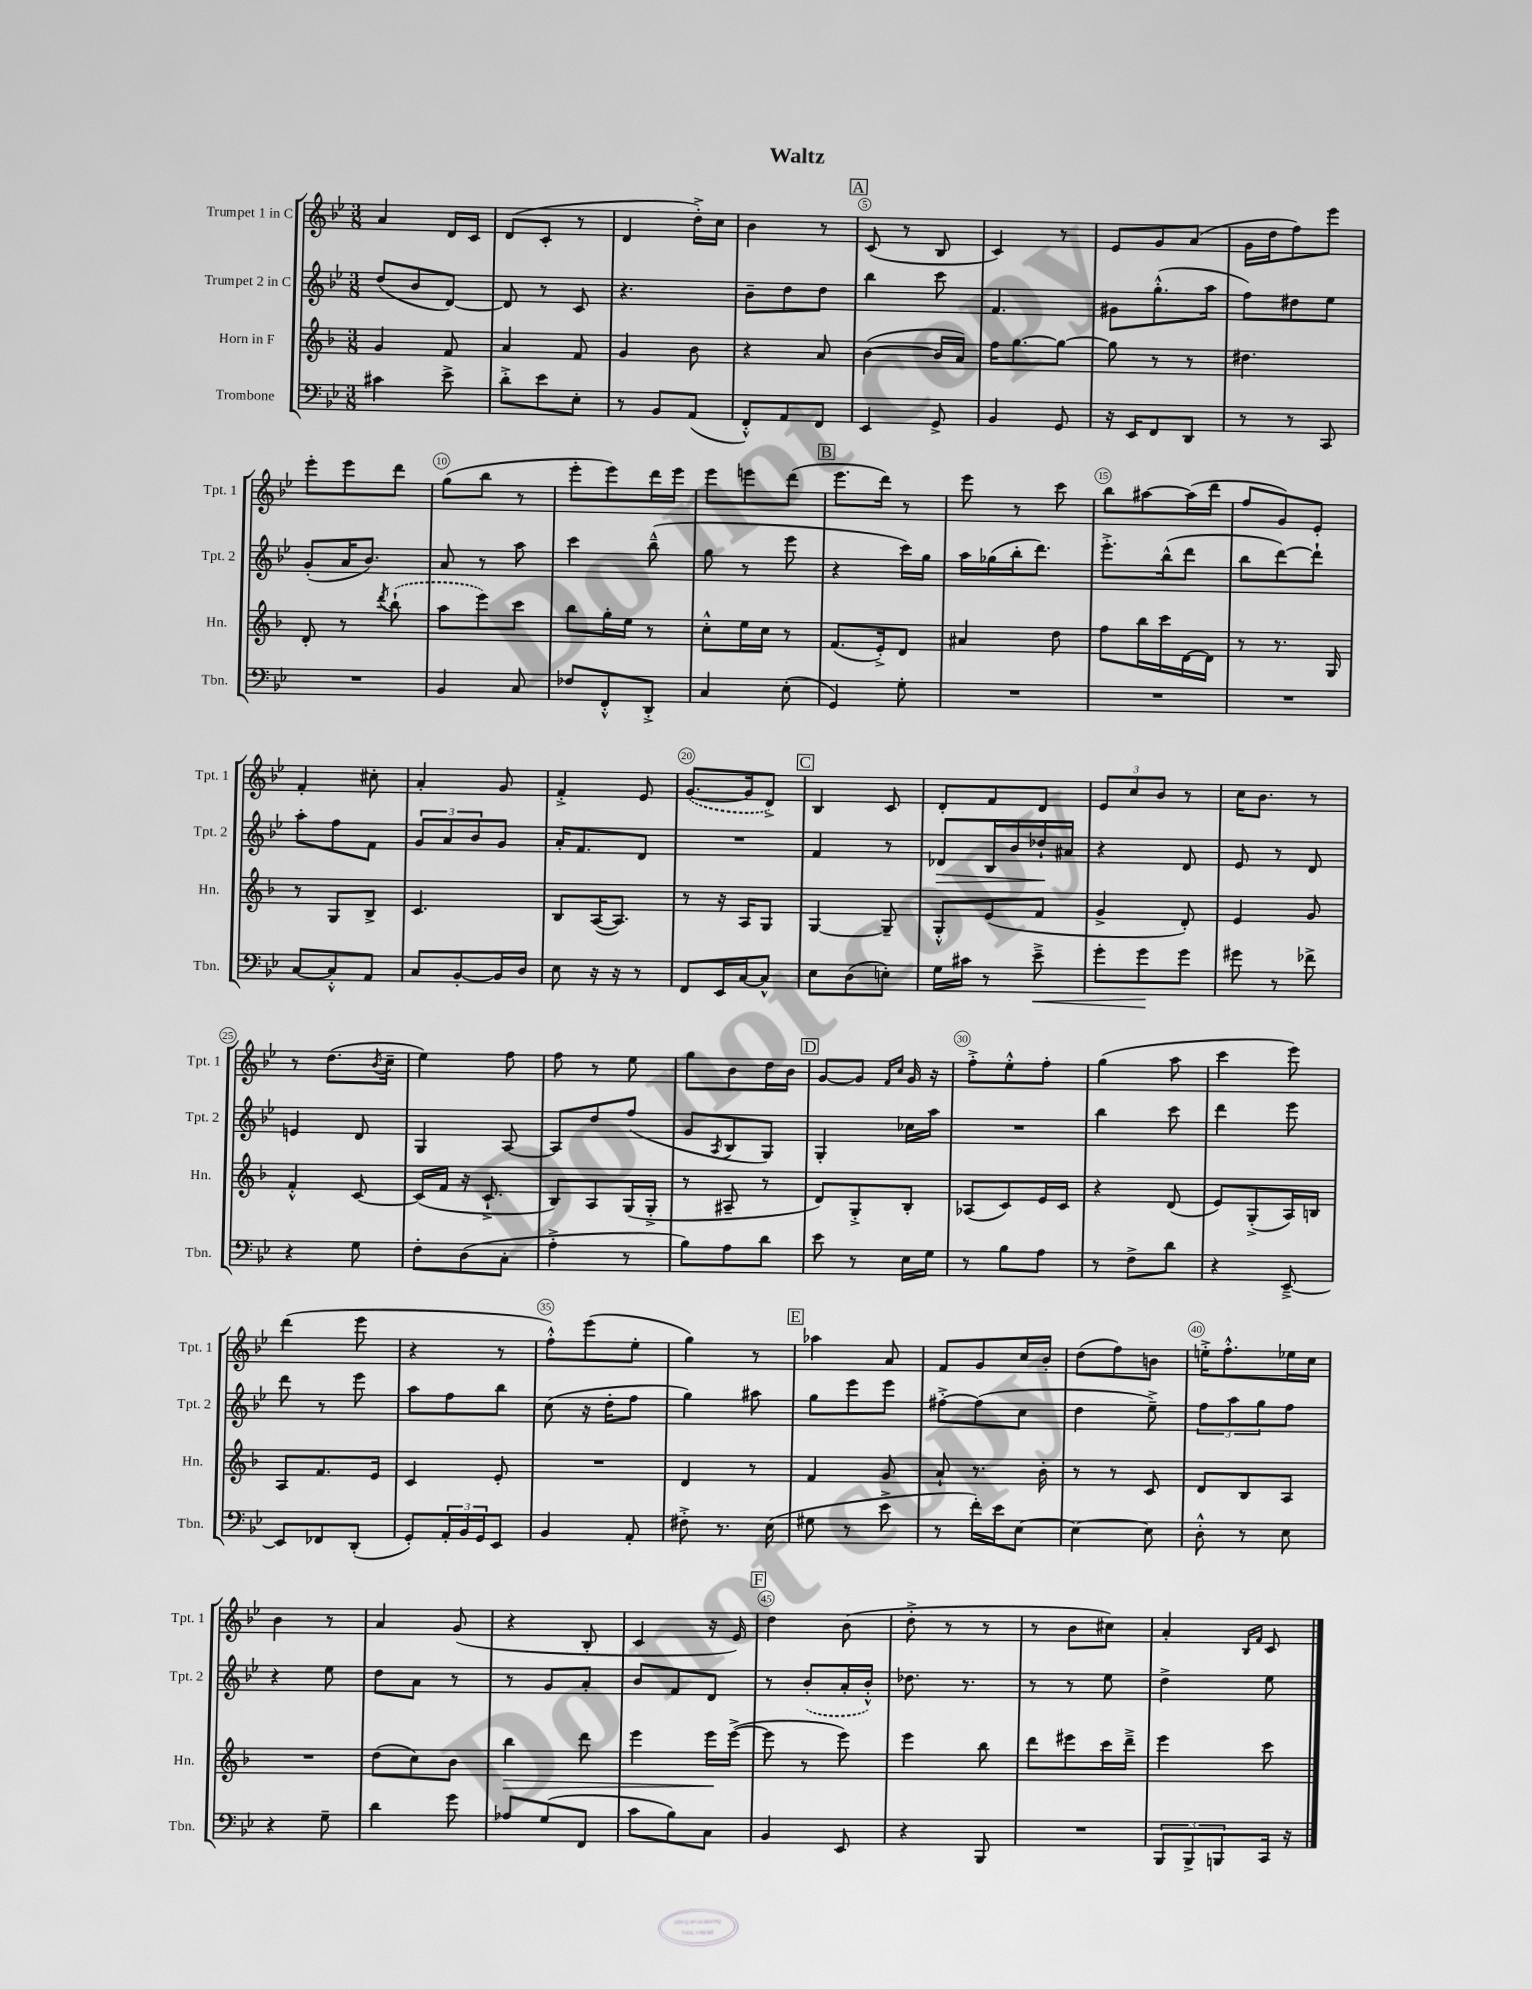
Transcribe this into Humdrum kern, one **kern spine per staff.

**kern	**dynam	**kern	**dynam	**kern	**dynam	**kern
*part4	*part4	*part3	*part3	*part2	*part2	*part1
*staff4	*staff4	*staff3	*staff3	*staff2	*staff2	*staff1
*I"Trombone	*	*I"Horn in F	*	*I"Trumpet 2 in C	*	*I"Trumpet 1 in C
*I'Tbn.	*	*I'Hn.	*	*I'Tpt. 2	*	*I'Tpt. 1
*clefF4	*	*clefG2	*	*clefG2	*	*clefG2
*k[b-e-]	*	*k[b-]	*	*k[b-e-]	*	*k[b-e-]
*M3/8	*	*M3/8	*	*M3/8	*	*M3/8
=1	=1	=1	=1	=1	=1	=1
4c#X\	.	4g/	.	(8dd/L	.	4a/
.	.	.	.	8b-/	.	.
8e-^\	.	8f/	.	[8d/J)	.	16d/LL
.	.	.	.	.	.	16c/JJ
=2	=2	=2	=2	=2	=2	=2
8d'^\L	.	4a/	.	8d/]	.	(8d/L
8e-\	.	.	.	8r	.	8c'/J
8E-'\J	.	8f/	.	8c/	.	8r
=3	=3	=3	=3	=3	=3	=3
8r	.	4g/	.	4.r	.	4d/
8BB-/L	.	.	.	.	.	.
(8AA/J	.	8b-\	.	.	.	16dd'^\LL)
.	.	.	.	.	.	16cc\JJ
=4	=4	=4	=4	=4	=4	=4
8FF'^^/L)	.	4r	.	8b-~\L	.	4b-\
8AA/	.	.	.	8dd\	.	.
8FF/J	.	8a/	.	8dd\J	.	8r
!!LO:REH:place=s1:t=A
=5	=5	=5	=5	=5	=5	=5
4EE-/	.	([4b-\	.	4bb-\	.	(8c/
.	.	.	.	.	.	8r
8GG^/	.	16b-/LL]	.	8ccc\	.	8B-/
.	.	16a/JJ)	.	.	.	.
=6	=6	=6	=6	=6	=6	=6
4BB-/	.	16ff\KL	.	4.f/	.	4c/)
.	.	[8.gg\	.	.	.	.
8GG/	.	8gg\J_	.	.	.	8r
=7	=7	=7	=7	=7	=7	=7
16r	.	8gg\]	.	8g#X\L	.	8e-/L
16EE-/KL	.	.	.	.	.	.
8FF/	.	8r	.	(8.gg'^^\	.	8g/
8DD/J	.	8r	.	.	.	(8a/J
.	.	.	.	16aa\Jk	.	.
=8	=8	=8	=8	=8	=8	=8
8r	.	4.dd#X\	.	8ff\L)	.	16g\LL
.	.	.	.	.	.	16dd\J
8r	.	.	.	8dd#X\	.	8ff\)
8CC/	.	.	.	8ee-\J	.	8eee-\J
!!LO:LB:g=z
=9	=9	=9	=9	=9	=9	=9
4.r	.	8d'/	.	(8g'/L	.	8eee-'\L
.	.	8r	.	16a/K	.	8eee-\
.	.	.	.	8.b-/J)	.	.
.	.	8qddd/	.	.	.	.
.	.	(8bb-`\	.	.	.	8ddd\J
=10	=10	=10	=10	=10	=10	=10
4BB-/	.	8aa\L	.	8a/	.	(8gg\L
.	.	8eee\)	.	8r	.	8bb-\J
8C/	.	8ccc\J	.	8aa\	.	8r
=11	=11	=11	=11	=11	=11	=11
8F-X/L	.	8bb-\L	.	4ccc\	.	8eee-'\L
8FF'^^/	.	16gg'\L	.	.	.	8eee-\)
.	.	16ee\JJ	.	.	.	.
8DD'^/J	.	8r	.	(8bb-~^^\	.	16ddd\L
.	.	.	.	.	.	16eee-\JJ
=12	=12	=12	=12	=12	=12	=12
4C/	.	8cc'^^\L	.	8gg\	.	8eee-\L
.	.	16ee\L	.	8r	.	8eeen\
.	.	16cc\JJ	.	.	.	.
(8E-'\	.	8r	.	8eee-\	.	(8ddd\J
!!LO:REH:place=s1:t=B
=13	=13	=13	=13	=13	=13	=13
4GG/)	.	(8.f/L	.	4r	.	8.eee-\L
.	.	16e'^/k)	.	.	.	16ddd\Jk)
8G'\	.	8d/J	.	16ccc\LL)	.	8r
.	.	.	.	16gg\JJ	.	.
=14	=14	=14	=14	=14	=14	=14
4.r	.	4a#X/	.	16aa\LL	.	8eee-\
.	.	.	.	(16gg-X\	.	.
.	.	.	.	16bb-'\J	.	8r
.	.	.	.	8.ddd\J)	.	.
.	.	8dd\	.	.	.	8ccc\
=15	=15	=15	=15	=15	=15	=15
4.r	.	8ff\L	.	8.eee-'^\L	.	8bb-\L
.	.	16bb-\L	.	.	.	[8aa#X\
.	.	16ccc\	.	(16bb-^^\k	.	.
.	.	[16d\	.	8ddd\J	.	(16aa#\L]
.	.	16d\JJ]	.	.	.	16ddd\JJ
=16	=16	=16	=16	=16	=16	=16
4.r	.	8r	.	8bb-\L	.	8ff/L
.	.	8.r	.	[8ddd\)	.	8g/)
.	.	.	.	8ddd`\J]	.	8e-'/J
.	.	16G/	.	.	.	.
!!LO:LB:g=z
=17	=17	=17	=17	=17	=17	=17
[8C/L	.	8r	.	8aa'\L	.	4f'/
8C'^^/]	.	8G/L	.	8ff\	.	.
8AA/J	.	8B-^/J	.	8f\J	.	8cc#X'\
=18	=18	=18	=18	=18	=18	=18
8C/L	.	4.c/	.	12g/L	.	4a'/
.	.	.	.	12a/	.	.
[8BB-'/	.	.	.	.	.	.
.	.	.	.	12b-/	.	.
16BB-/L]	.	.	.	8g/J	.	8g/
16D/JJ	.	.	.	.	.	.
=19	=19	=19	=19	=19	=19	=19
8E-\	.	8B-/L	.	16a'/KL	.	4f'^/
.	.	.	.	8.f/	.	.
16r	.	([16A/K	.	.	.	.
16r	.	8.A/J])	.	.	.	.
8r	.	.	.	8d/J	.	8e-/
=20	=20	=20	=20	=20	=20	=20
8FF/L	.	8r	.	4.r	.	([8.g/L
16EE-/L	.	16r	.	.	.	.
[16C/J	.	16A/KL	.	.	.	16g/k]
8C^^/J]	.	8G/J	.	.	.	8d^/J)
!!LO:REH:place=s1:t=C
=21	=21	=21	=21	=21	=21	=21
8E-\L	.	[4G/	.	4f/	.	4B-/
(8D\	.	.	.	.	.	.
8En'\J)	.	8G~/]	.	8r	.	8c/
=22	=22	=22	=22	=22	=22	=22
!	!	!	!	!	!LO:HP:b	!
16G\LL	.	8G'^^/L	.	8d-X/L	>	8d'/L
16c#X\JJ	.	.	.	.	.	.
8r	.	(8e/	.	16B-/L	.	8f/
.	.	.	.	16b-/	.	.
!	!LO:HP:b	!	!	!	!	!
8e-~^\	<	8f/J	.	16dd-X`/	.	8d/J
.	.	.	.	16a#X/JJ	]	.
=23	=23	=23	=23	=23	=23	=23
8g'\L	.	4g^/	.	4r	.	12e-/L
.	.	.	.	.	.	12cc/
8g\	.	.	.	.	.	.
.	.	.	.	.	.	12b-/J
8g\J	[	8d'/)	.	8d/	.	8r
=24	=24	=24	=24	=24	=24	=24
8g#X\	.	4e/	.	8e-/	.	16cc\KL
.	.	.	.	.	.	8.b-\J
8r	.	.	.	8r	.	.
8f-X^\	.	8g/	.	8d/	.	8r
!!LO:LB:g=z
=25	=25	=25	=25	=25	=25	=25
4r	.	4f'^^/	.	4en/	.	8r
.	.	.	.	.	.	(8.dd\L
8G\	.	[8c/	.	8d/	.	.
.	.	.	.	.	.	8qb-/
.	.	.	.	.	.	16cc~\Jk
=26	=26	=26	=26	=26	=26	=26
8F'\L	.	(16c/LL]	.	4G/	.	4ee-\)
.	.	16f/JJ	.	.	.	.
(8D\	.	16r	.	.	.	.
.	.	8.c`^/	.	.	.	.
8C'\J	.	.	.	[8A/	.	8ff\
=27	=27	=27	=27	=27	=27	=27
4A'^\	.	8B-/L)	.	8A/L]	.	8ff\
.	.	8A/	.	8dd/	.	8r
8r	.	(16G/L	.	(8ff/J	.	8ee-\
.	.	16G'^/JJ	.	.	.	.
=28	=28	=28	=28	=28	=28	=28
8B-\L)	.	8r	.	8g/L	.	8gg\L
.	.	.	.	8qA/	.	.
8A\	.	8A#X~/	.	8B-/	.	8b-\
8d\J	.	8r	.	8G/J)	.	16dd\L
.	.	.	.	.	.	16b-\JJ
!!LO:REH:place=s1:t=D
=29	=29	=29	=29	=29	=29	=29
8e-\	.	8d/L)	.	4G'/	.	[8g/L
8r	.	8G'^/	.	.	.	8g/J]
.	.	.	.	.	.	16qqf/LL
.	.	.	.	.	.	16qqcc/JJ
16E-\LL	.	8B-'/J	.	16cc-X\LL	.	16g/
16G\JJ	.	.	.	16aa\JJ	.	16r
=30	=30	=30	=30	=30	=30	=30
8r	.	(8A-X/L	.	4.r	.	8ff'^\L
8B-\L	.	8c/)	.	.	.	8ee-'^^\
8A\J	.	16e/L	.	.	.	8ff'\J
.	.	16c/JJ	.	.	.	.
=31	=31	=31	=31	=31	=31	=31
8r	.	4r	.	4bb-\	.	(4gg\
8F^\L	.	.	.	.	.	.
8d\J	.	(8d/	.	8ccc\	.	8aa\
=32	=32	=32	=32	=32	=32	=32
4r	.	8e/L)	.	4ddd\	.	4ccc\
.	.	(8G'^/	.	.	.	.
[8EE-~^/	.	16A/L)	.	8eee-\	.	8eee-\)
.	.	16Bn/JJ	.	.	.	.
!!LO:LB:g=z
=33	=33	=33	=33	=33	=33	=33
8EE-/L]	.	8A/L	.	8ddd\	.	(4ddd\
8FF-X/	.	8.f/	.	8r	.	.
(8DD'/J	.	.	.	8eee-\	.	8eee-\
.	.	16e/Jk	.	.	.	.
=34	=34	=34	=34	=34	=34	=34
8GG'/L)	.	4c/	.	8aa\L	.	4r
24AA'/L	.	.	.	8ff\	.	.
24BB-/	.	.	.	.	.	.
24GG/J	.	.	.	.	.	.
8EE-/J	.	8e'/	.	8bb-\J	.	8r
=35	=35	=35	=35	=35	=35	=35
4BB-/	.	4.r	.	(8cc\	.	8ff'^^\L)
.	.	.	.	16r	.	(8eee-\
.	.	.	.	16dd'\KL	.	.
8AA'/	.	.	.	8ff\J	.	8ee-'\J
=36	=36	=36	=36	=36	=36	=36
8F#X'^\	.	4d/	.	4gg\)	.	4gg\)
8.r	.	.	.	.	.	.
.	.	8r	.	8aa#X\	.	8r
(16E-\	.	.	.	.	.	.
!!LO:REH:place=s1:t=E
=37	=37	=37	=37	=37	=37	=37
8G#X\	.	4f/	.	8gg\L	.	4aa-X\
8r	.	.	.	8eee-\	.	.
8e-^\	.	8g/	.	8eee-\J	.	8a/
=38	=38	=38	=38	=38	=38	=38
8r	.	8a`/	.	[8ff#X'^\L	.	8f/L
16f'\LL)	.	8.r	.	(8ff#\]	.	8g/
16e-\J	.	.	.	.	.	.
[8E-\J	.	.	.	8cc\J	.	16cc/L
.	.	16b-'\	.	.	.	16b-'/JJ
=39	=39	=39	=39	=39	=39	=39
4E-\_	.	8r	.	4dd\	.	(8dd\L
.	.	8r	.	.	.	8ff\)
8E-\]	.	8c/	.	8ee-~^\)	.	8bn\J
=40	=40	=40	=40	=40	=40	=40
8D'^^\	.	8d/L	.	12ff\L	.	16een'^\KL
.	.	.	.	.	.	8.ff'^^\
.	.	.	.	12aa\	.	.
8r	.	8B-/	.	.	.	.
.	.	.	.	12gg\	.	.
8E-\	.	8A/J	.	8ff\J	.	16ee-X\L
.	.	.	.	.	.	16cc\JJ
!!LO:LB:g=z
=41	=41	=41	=41	=41	=41	=41
4r	.	4.r	.	4r	.	4b-\
8G~\	.	.	.	8ee-\	.	8r
=42	=42	=42	=42	=42	=42	=42
4d\	.	(8dd\L	.	8dd\L	.	4a/
.	.	8cc\)	.	8a\J	.	.
8g\	.	8b-\J	.	8r	.	(8g/
=43	=43	=43	=43	=43	=43	=43
!	!	!	!LO:HP:b	!	!	!
8A-X/L	.	4bb-\	>	8r	.	4r
(8G/	.	.	.	8g/L	.	.
8FF/J	.	8ddd\	.	8a'/J	.	8B-'/
=44	=44	=44	=44	=44	=44	=44
8c\L	.	4eee\	.	8b-/L	.	4c/
8B-\)	.	.	.	8f/	.	.
8C\J	.	16eee\LL	.	8d/J	.	16r
.	.	([16eee^\JJ	]	.	.	16e-/)
!!LO:REH:place=s1:t=F
=45	=45	=45	=45	=45	=45	=45
4BB-/	.	8eee\]	.	8r	.	4dd\
.	.	8r	.	(8b-'/L	.	.
8EE-/	.	8eee\)	.	16a'/L	.	(8b-\
.	.	.	.	16b-'^^/JJ)	.	.
=46	=46	=46	=46	=46	=46	=46
4r	.	4eee\	.	8.dd-X\	.	8dd'^\
.	.	.	.	.	.	8r
.	.	.	.	8.r	.	.
8BBB-/	.	8bb-\	.	.	.	8r
=47	=47	=47	=47	=47	=47	=47
4.r	.	8ddd\L	.	8r	.	8r
.	.	8eee#X\	.	8r	.	8b-\L
.	.	16ccc\L	.	8ee-\	.	8cc#X\J)
.	.	16ddd~^\JJ	.	.	.	.
=48	=48	=48	=48	=48	=48	=48
12BBB-/L	.	4eee\	.	4dd^\	.	4a'/
12BBB-^/	.	.	.	.	.	.
12BBBn/	.	.	.	.	.	.
.	.	.	.	.	.	16qqB-/LL
.	.	.	.	.	.	16qqf/JJ
16CC/Jk	.	8ccc\	.	8ee-\	.	8c/
16r	.	.	.	.	.	.
==	==	==	==	==	==	==
*-	*-	*-	*-	*-	*-	*-
